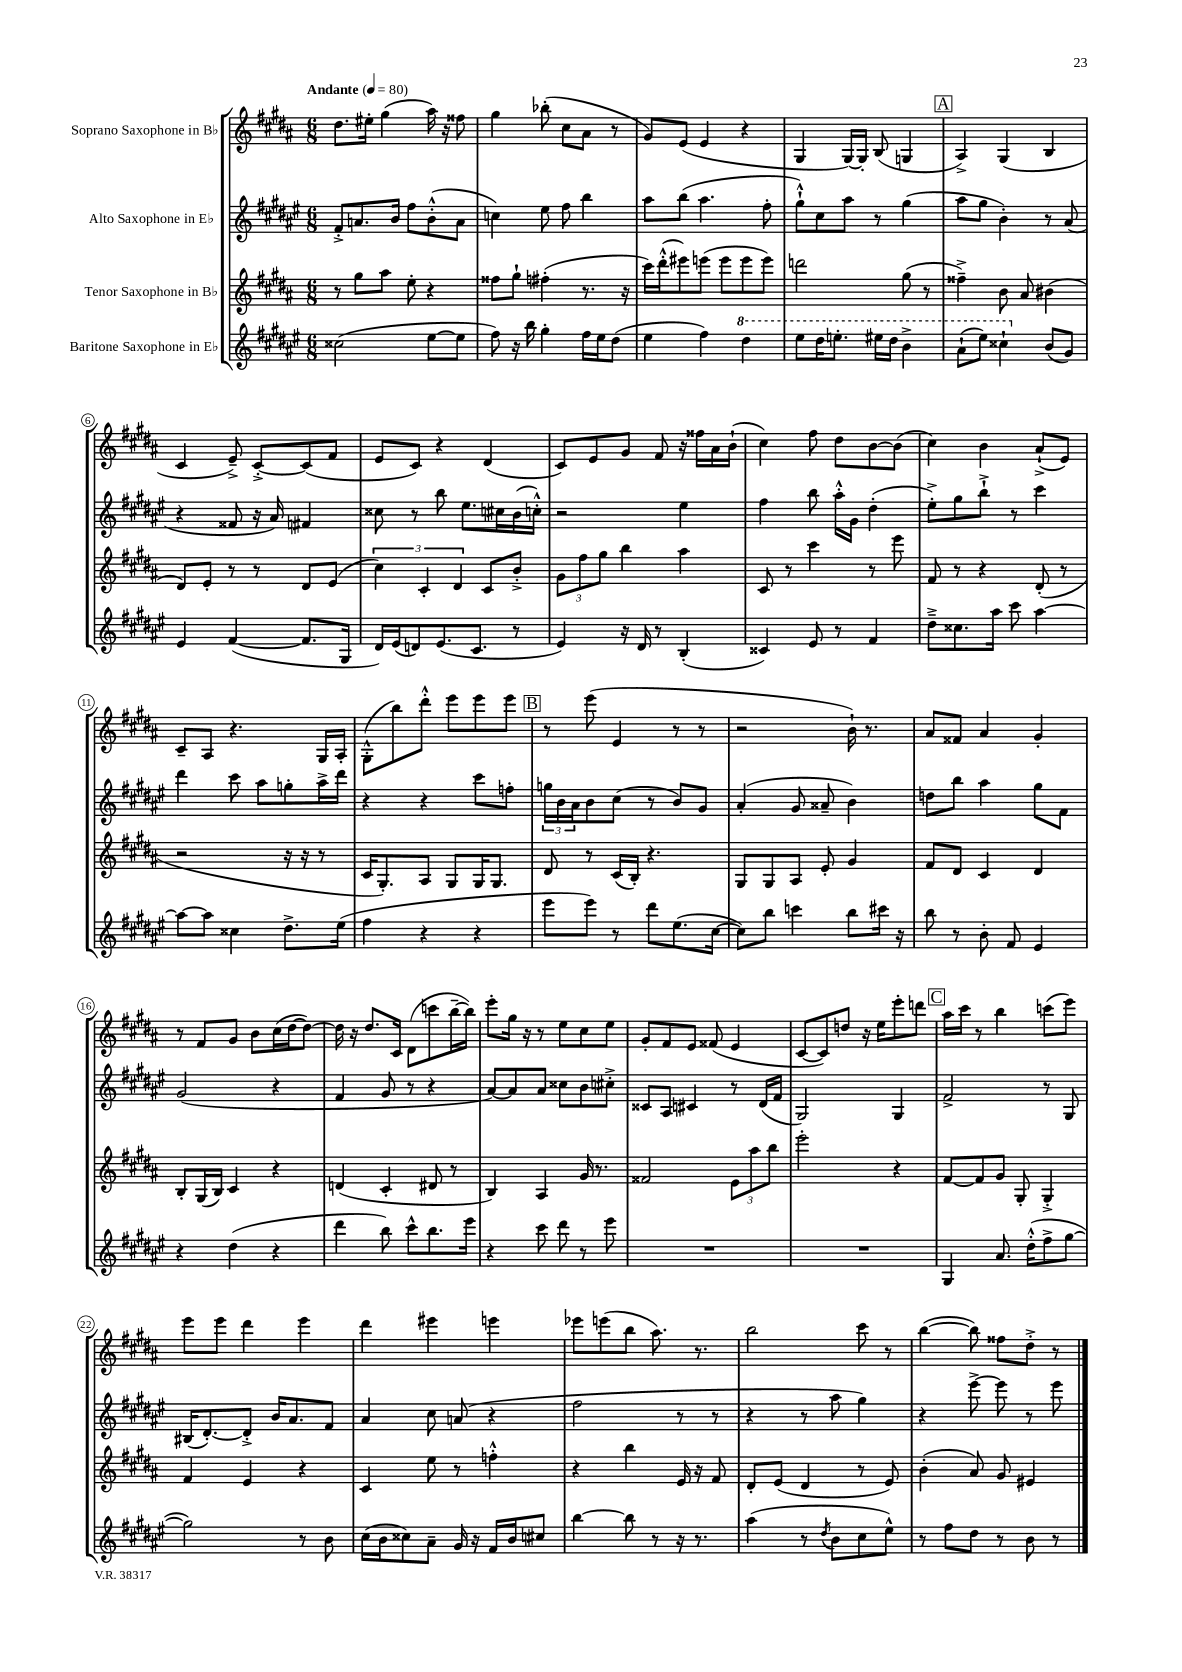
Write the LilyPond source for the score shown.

<<
\new StaffGroup <<
\new Staff = "s0" \with { instrumentName = "Soprano Saxophone in Bb" } {
    \clef treble \key b \major \numericTimeSignature \time 6/8 \tempo "Andante" 4 = 80
    dis''8. eis''16-. gis''4( ais''16) r16 fisis''8 |
    gis''4 bes''8-.( cis''8 ais'8 r8 |
    gis'8) e'8( e'4 r4 |
    gis4 gis16~) gis16-. b8( g4 |
    \mark \markup { \box "A" } ais4->) gis4( b4 |
    cis'4 e'8--->) cis'8~-.-> cis'8( fis'8 |
    e'8 cis'8) r4 dis'4( |
    cis'8) e'8 gis'8 fis'8 r16 fisis''16 ais'16 b'16-!( |
    cis''4) fis''8 dis''8 b'8~ b'8( |
    cis''4) b'4 ais'8-!->( e'8) |
    cis'8-- ais8 r4. gis16 ais16-. |
    gis8-.-^( b''8) dis'''8-.-^ e'''8 e'''8 e'''8 |
    \mark \markup { \box "B" } r8 e'''8( e'4 r8 r8 |
    r2 b'16-!) r8. |
    ais'8 fisis'8 ais'4 gis'4-. |
    r8 fis'8 gis'8 b'8 cis''16( dis''16~ dis''8~) |
    dis''16 r16 dis''8. cis'16 dis'8( c'''8 b''16~-- b''16) |
    e'''8-. gis''16 r16 r8 e''8 cis''8 e''8 |
    gis'8-. fis'8 e'8 fisis'8( e'4 |
    cis'8~ cis'8) d''8 r16 e''16 e'''8-. d'''8 |
    \mark \markup { \box "C" } ais''16 cis'''16 r8 b''4 c'''8( e'''8) |
    e'''8 e'''8 dis'''4 e'''4 |
    dis'''4 eis'''4 e'''4 |
    ees'''8 e'''8( b''8 ais''8.) r8. |
    b''2 cis'''8 r8 |
    b''4~( b''8) fisis''8 dis''8-.-> r8 \bar "|." |
}
\new Staff = "s1" \with { instrumentName = "Alto Saxophone in Eb" } {
    \clef treble \key fis \major \numericTimeSignature \time 6/8
    fis'8-.-> a'8. b'16 fis''8 b'8-.-^( a'8 |
    c''4) eis''8 fis''8 b''4 |
    ais''8 b''8( ais''4. fis''8-. |
    gis''8-!-^) cis''8 ais''8 r8 gis''4( |
    \mark \markup { \box "A" } ais''8 gis''8 b'4-.) r8 ais'8( |
    r4 fisis'8 r16 ais'16) fis'4 |
    cisis''8 r8 b''8 eis''8. cis''16 b'16( c''16-.-^) |
    r2 eis''4 |
    fis''4 b''8 ais''16-.-^ gis'16 dis''4-.( |
    eis''8-.->) gis''8 b''8-!-> r8 cis'''4 |
    dis'''4 cis'''8 ais''8 g''8-. ais''16-> dis'''16 |
    r4 r4 cis'''8 f''8-. |
    \mark \markup { \box "B" } \tuplet 3/2 { g''16 b'16 ais'16 } b'8 cis''8( r8 b'8) gis'8 |
    ais'4-.( gis'8 aisis'8-- b'4) |
    d''8 b''8 ais''4 gis''8 fis'8 |
    gis'2( r4 |
    fis'4 gis'8 r8 r4 |
    ais'8~) ais'8 ais'8 cisis''8 b'8 cis''8-.-> |
    cisis'8 ais8 cis'4 r8 dis'16( fis'16 |
    gis2) gis4 |
    \mark \markup { \box "C" } fis'2-> r8 gis8 |
    bis16( dis'8.~-.) dis'8-.-> b'16 ais'8. fis'8 |
    ais'4 cis''8 a'8( r4 |
    fis''2 r8 r8 |
    r4 r8 ais''8 gis''4) |
    r4 eis'''8~-> eis'''8 r8 eis'''8 \bar "|." |
}
\new Staff = "s2" \with { instrumentName = "Tenor Saxophone in Bb" } {
    \clef treble \key b \major \numericTimeSignature \time 6/8
    r8 gis''8 ais''8 e''8-. r4 |
    fisis''8 gis''8-! fis''4-.( r8. r16 |
    cis'''16) dis'''16-.-^( eis'''8) e'''8( e'''8 e'''8 e'''8) |
    d'''2 gis''8( r8 |
    \mark \markup { \box "A" } fisis''4--->) b'8 ais'8 bis'4( |
    dis'8) e'8-. r8 r8 dis'8 e'8( |
    \tuplet 3/2 { cis''4) cis'4-. dis'4 } cis'8 b'8-.-> |
    \tuplet 3/2 { gis'8 fis''8 gis''8 } b''4 ais''4 |
    cis'8 r8 cis'''4 r8 e'''8 |
    fis'8 r8 r4 dis'8-.( r8 |
    r2 r16 r16 r8 |
    cis'16 gis8.-.) ais8 gis8 gis16 gis8. |
    \mark \markup { \box "B" } dis'8 r8 cis'16( b16-.) r4. |
    gis8 gis8 ais8 e'8-. gis'4 |
    fis'8 dis'8 cis'4 dis'4 |
    b8-. gis16( b16) cis'4 r4 |
    d'4( cis'4-. dis'8 r8 |
    b4) ais4 gis'16 r8. |
    fisis'2 \tuplet 3/2 { e'8 ais''8 b''8 } |
    e'''2-. r4 |
    \mark \markup { \box "C" } fis'8~ fis'8 gis'8 gis8-. gis4-.-> |
    fis'4 e'4 r4 |
    cis'4 e''8 r8 f''4-.-^ |
    r4 b''4 e'16 r16 fis'8 |
    dis'8-. e'8( dis'4 r8 e'8) |
    b'4-.( ais'8) gis'8 eis'4 \bar "|." |
}
\new Staff = "s3" \with { instrumentName = "Baritone Saxophone in Eb" } {
    \clef treble \key fis \major \numericTimeSignature \time 6/8
    cisis''2( eis''8~ eis''8 |
    fis''8) r16 b''16 gis''4-. fis''16 eis''16 dis''8( |
    eis''4 fis''4) \ottava #1 dis'''4 |
    eis'''8 dis'''16 e'''8.-. eis'''16 dis'''16 b''4-> |
    \mark \markup { \box "A" } ais''8-!( eis'''8) cisis'''4-! \ottava #0 b'8( gis'8) |
    eis'4 fis'4~( fis'8. gis16 |
    dis'16) eis'16( d'8) eis'8.( cis'8. r8 |
    eis'4) r16 dis'16 r8 b4-.( |
    cisis'4) eis'8 r8 fis'4 |
    dis''8---> cisis''8. ais''16 cis'''8 ais''4~ |
    ais''8~ ais''8 cisis''4 dis''8.-> eis''16( |
    fis''4 r4 r4 |
    \mark \markup { \box "B" } eis'''8 eis'''8) r8 dis'''8 eis''8.( cis''16~ |
    cis''8) b''8 c'''4 b''8 cis'''16 r16 |
    b''8 r8 b'8-. fis'8 eis'4 |
    r4 dis''4( r4 |
    dis'''4 b''8) cis'''8-^ b''8. eis'''16 |
    r4 cis'''8 dis'''8 r8 eis'''8 |
    R2. |
    R2. |
    \mark \markup { \box "C" } gis4 ais'8. dis''16-.-^( fis''8-> gis''8~ |
    gis''2) r8 b'8 |
    cis''16( b'16 cisis''8) ais'8-- gis'16 r16 fis'16 b'16 cis''8 |
    b''4~ b''8 r8 r16 r8. |
    ais''4( r8 \acciaccatura { dis''8 } b'8 cis''8 eis''8-^) |
    r8 fis''8 dis''8 r8 b'8 r8 \bar "|." |
}
>>
>>
\layout { \context { \Score \override BarNumber.stencil = #(make-stencil-circler 0.1 0.3 ly:text-interface::print) } }
